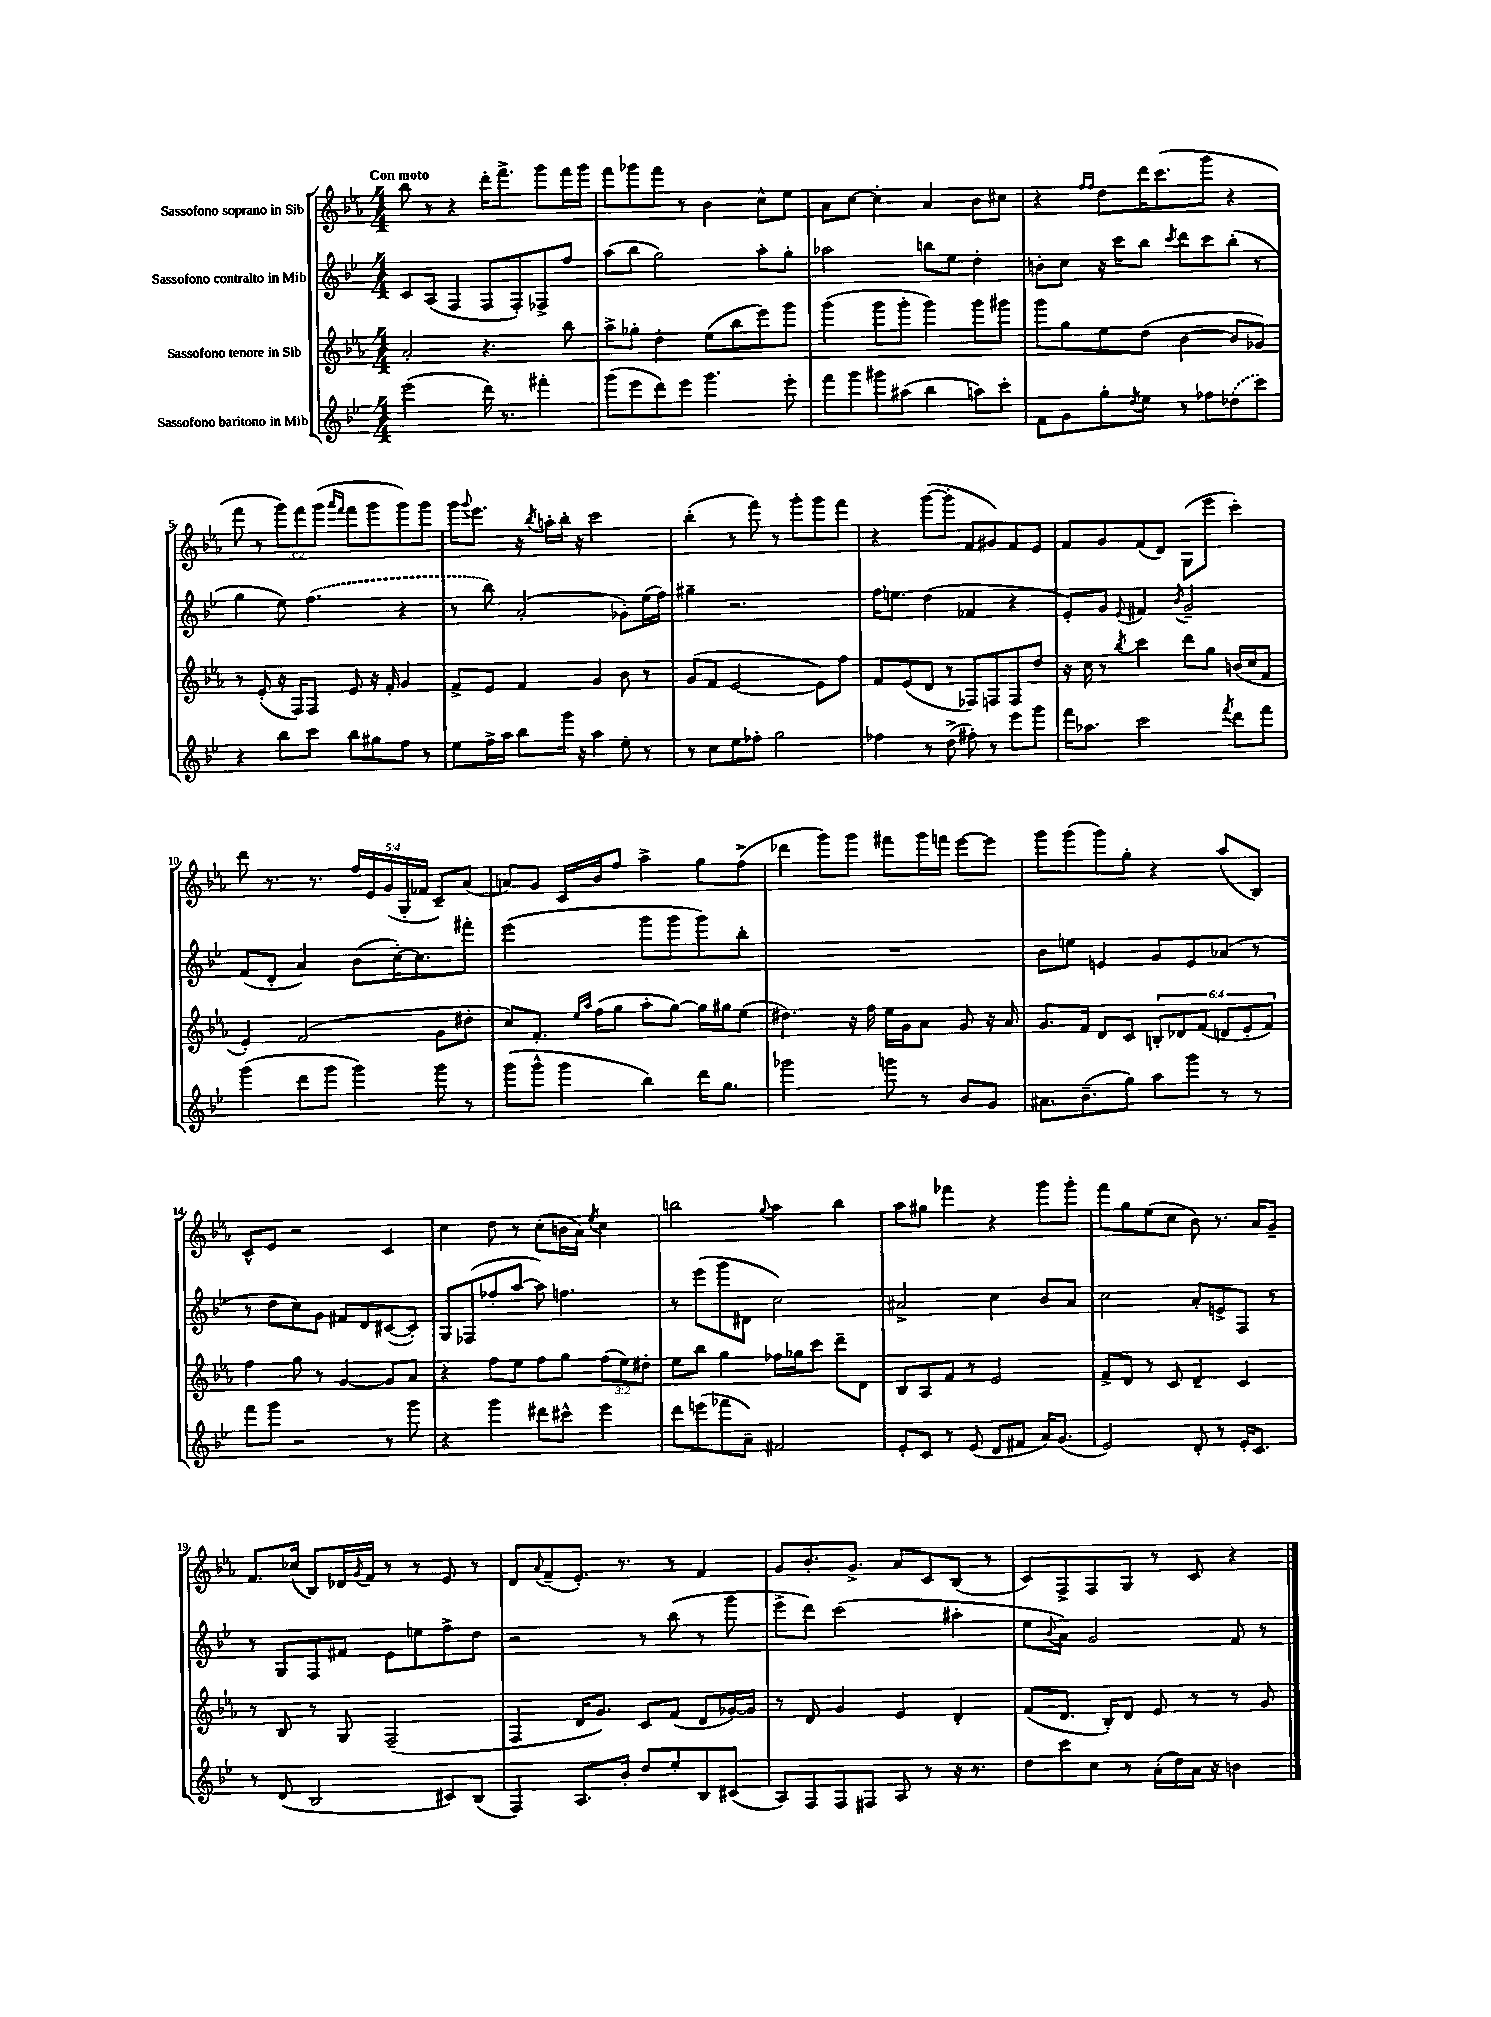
<<
\new StaffGroup <<
\new Staff = "s0" \with { instrumentName = "Sassofono soprano in Sib" } {
    \clef treble \key ees \major \numericTimeSignature \time 4/4 \override Staff.TupletNumber.text = #tuplet-number::calc-fraction-text \tempo "Con moto"
    bes''8 r8 r4 d'''16-. f'''8.-> g'''8 f'''16 g'''16 |
    f'''8 ges'''8 f'''8 r8 bes'4 c''8-^ ees''8 |
    aes'8 c''8~ c''4-. aes'4 bes'8 cis''8 |
    r4 \grace { f''16 f''16 } d''8 d'''16 c'''8.( g'''8 r4 |
    f'''8 r8 \tuplet 3/2 { g'''8) f'''8 g'''8( } \grace { aes'''16 f'''16 } f'''8 g'''8 g'''8) g'''8 |
    g'''16 \appoggiatura { g'''8 } ees'''8. r16 \acciaccatura { bes''8 } a''16-. bes''16-. r16 c'''2 |
    bes''4-.( r8 f'''8) r8 g'''8-. g'''8 f'''8 |
    r4 g'''8~( g'''8-. f'8 gis'8) f'8 ees'8 |
    f'8 g'8 f'8( d'8) g8( ees'''8 c'''4-.) |
    d'''8 r8. r8. \tuplet 5/4 { f''16 ees'16 g'16( g16-. fes'16 } c'8--) aes'8( |
    a'8) g'8 c'16 bes'16 f''8 aes''4-> g''8 f''8->( |
    des'''4 g'''8) g'''8 fis'''8 g'''16 f'''16 ees'''8~ ees'''8 |
    g'''8 g'''8( g'''8) g''8-. r4 aes''8( bes8) |
    c'8-^ ees'8 r2 c'4 |
    c''4 d''8 r8 c''8-.( b'16 aes'16) \acciaccatura { ees''8 } c''4 |
    b''2 \appoggiatura { g''8 } aes''4 b''4 |
    aes''8 gis''8 fes'''4 r4 g'''8 g'''8-. |
    f'''8 g''8 ees''8( c''8 bes'8) r8. aes'16 g'8-- |
    f'8. ces''16( bes8) des'16 \acciaccatura { g'8 } f'16 r8 r8 ees'8 r8 |
    d'8 \appoggiatura { aes'8 } f'8--( ees'8.-.) r8. r8 f'4 |
    g'8 bes'8.-. g'8.-> aes'8 c'8 bes8( r8 |
    c'8) f8-> f8 g8 r8 c'8 r4 \bar "|." |
}
\new Staff = "s1" \with { instrumentName = "Sassofono contralto in Mib" } {
    \clef treble \key bes \major \numericTimeSignature \time 4/4
    c'8 a8( f4 f8 f8-.) fes8-> f''8 |
    a''8( bes''8 g''2) a''8-. g''8-. |
    aes''2 b''8 ees''8 d''4-. |
    b'8-. c''8 r16 c'''16 bes''8 \acciaccatura { c'''8 } d'''8 c'''8 bes''8-.( r8 |
    g''4 ees''8) \once \slurDashed f''4.( r4 |
    r8 bes''8) a'2-.( ges'8-.) ees''16( f''16) |
    gis''4-- r2. |
    f''16 e''8. d''4( fes'4 r4 |
    ees'8-.) g'8 \appoggiatura { ees'8 } fis'4 \acciaccatura { bes'8 } g'2-- |
    f'8( d'8-. a'4) bes'8( c''16~-.) c''8. fis'''8-. |
    ees'''2( g'''8 g'''8 g'''8) bes''8-. |
    R1 |
    bes'8 e''8 e'4 g'8 e'8 aes'8( r8 |
    r8 d''8 c''8) g'8 fis'8 d'8 cis'8~( cis'8-.) |
    g8 fes8( fes''8-. a''8~ a''8) f''4. |
    r8 ees'''8( g'''8 dis'8 c''2) |
    ais'2-> c''4 bes'8 ais'8 |
    c''2 a'8-. e'8-> f8 r8 |
    r8 g8 f8 fis'8 ees'8 e''8 f''8-> d''8 |
    r2 r8 bes''8( r8 g'''8 |
    ees'''8-> d'''8) c'''2( ais''4-. |
    ees''8 \appoggiatura { bes'8 } a'8) g'2 f'8 r8 \bar "|." |
}
\new Staff = "s2" \with { instrumentName = "Sassofono tenore in Sib" } {
    \clef treble \key ees \major \numericTimeSignature \time 4/4 \override Staff.TupletNumber.text = #tuplet-number::calc-fraction-text
    aes'2-. r4. bes''8 |
    aes''8-> ges''8-. d''4-. ees''8( bes''8 ees'''8) g'''8 |
    g'''4( g'''8 g'''8-. g'''4) g'''8 gis'''8 |
    g'''8 g''8 ees''8 d''8( bes'4~ bes'8 ges'8) |
    r8 ees'8-.( r16 f16) f8 ees'8 r16 f'16-. g'4 |
    f'8-> ees'8 f'4 g'4 bes'8 r8 |
    g'8( f'8 ees'2~ ees'8) f''8 |
    f'8 ees'8( d'8 r8 fes8) f8 f8 d''8 |
    r16 c''16 r8 \acciaccatura { bes''8 } c'''4 d'''8 g''8 b'16( c''16 f'8 |
    ees'4-.) f'2( g'8 dis''8-. |
    c''8) f'8.-. \grace { ees''16 aes''16 } f''16( g''8 aes''8-. g''8~) g''16 gis''16 ees''8( |
    dis''4.) r16 f''16 ees''16 g'16 aes'8 g'8 r16 aes'16 |
    g'8. f'16 d'8 c'8 \tuplet 6/4 { b8-. des'8 f'8( d'8 ees'8-. f'8) } |
    f''4 g''8 r8 g'4~ g'8 aes'8 |
    r4 f''8 ees''8 f''8 g''8 \tuplet 3/2 { f''8( ees''8) dis''8-. } |
    ees''8 bes''8 g''4 fes''16 ges''16 c'''8 d'''8-- d'8 |
    bes8 aes8 f'8 r8 ees'2 |
    f'8-> d'8 r8 c'8 d'4-- c'4 |
    r8 bes8 r8 g8 f2--( |
    f4 d'16 g'8.) c'8 f'8( d'8 ges'16~) ges'16 |
    r8 d'8 g'4 ees'4 d'4-. |
    f'8( d'8. bes16-.) d'8 ees'8 r8 r8 g'8 \bar "|." |
}
\new Staff = "s3" \with { instrumentName = "Sassofono baritono in Mib" } {
    \clef treble \key bes \major \numericTimeSignature \time 4/4
    ees'''2( d'''16) r8. fis'''4-. |
    g'''8( ees'''8 d'''8) ees'''8 g'''4. ees'''8-. |
    f'''8 g'''8 gis'''8 ais''8( bes''4 a''8) c'''8-. |
    f'8 g'8 g''8-. \acciaccatura { d''8 } ees''8 r8 fes''8 \once \slurDashed des''8( c'''8) |
    r4 bes''8 c'''8 bes''8 gis''8 f''8 r8 |
    ees''8 f''16-> a''16 bes''8 g'''16 r16 a''4 ees''8-. r8 |
    r8 c''8 ees''8 fes''8-. g''2 |
    fes''4 r8 d''8->( fis''8-.) r8 ees'''8 g'''8 |
    f'''16 aes''8. c'''2 \acciaccatura { f'''8 } d'''8 f'''8 |
    g'''4( d'''8 g'''8 g'''4) g'''8 r8 |
    g'''8( g'''8-^ g'''4 bes''4) d'''16 g''8. |
    ges'''2 g'''8 r8 bes'8 g'8 |
    ais'8. bes'8.--( g''8) a''8 g'''8 r8 r8 |
    f'''8 g'''8 r2 r8 g'''8 |
    r4 g'''4 dis'''8 cis'''8-^ ees'''4 |
    d'''8 e'''8( fes'''8 a'8--) fis'2 |
    ees'8-. c'8 r8 ees'8( d'8 fis'8 a'16) g'8.( |
    ees'2) d'8-. r8 ees'16-. c'8. |
    r8 d'8( bes2 cis'8) bes8( |
    f4) a8. bes'16-. d''8 ees''8-. bes8 cis'8( |
    a8) f8 f8 fis8 a8 r8 r16 r8. |
    d''8 c'''8 c''8 r8 a'16-.( d''16) a'16 r16 b'4 \bar "|." |
}
>>
>>
